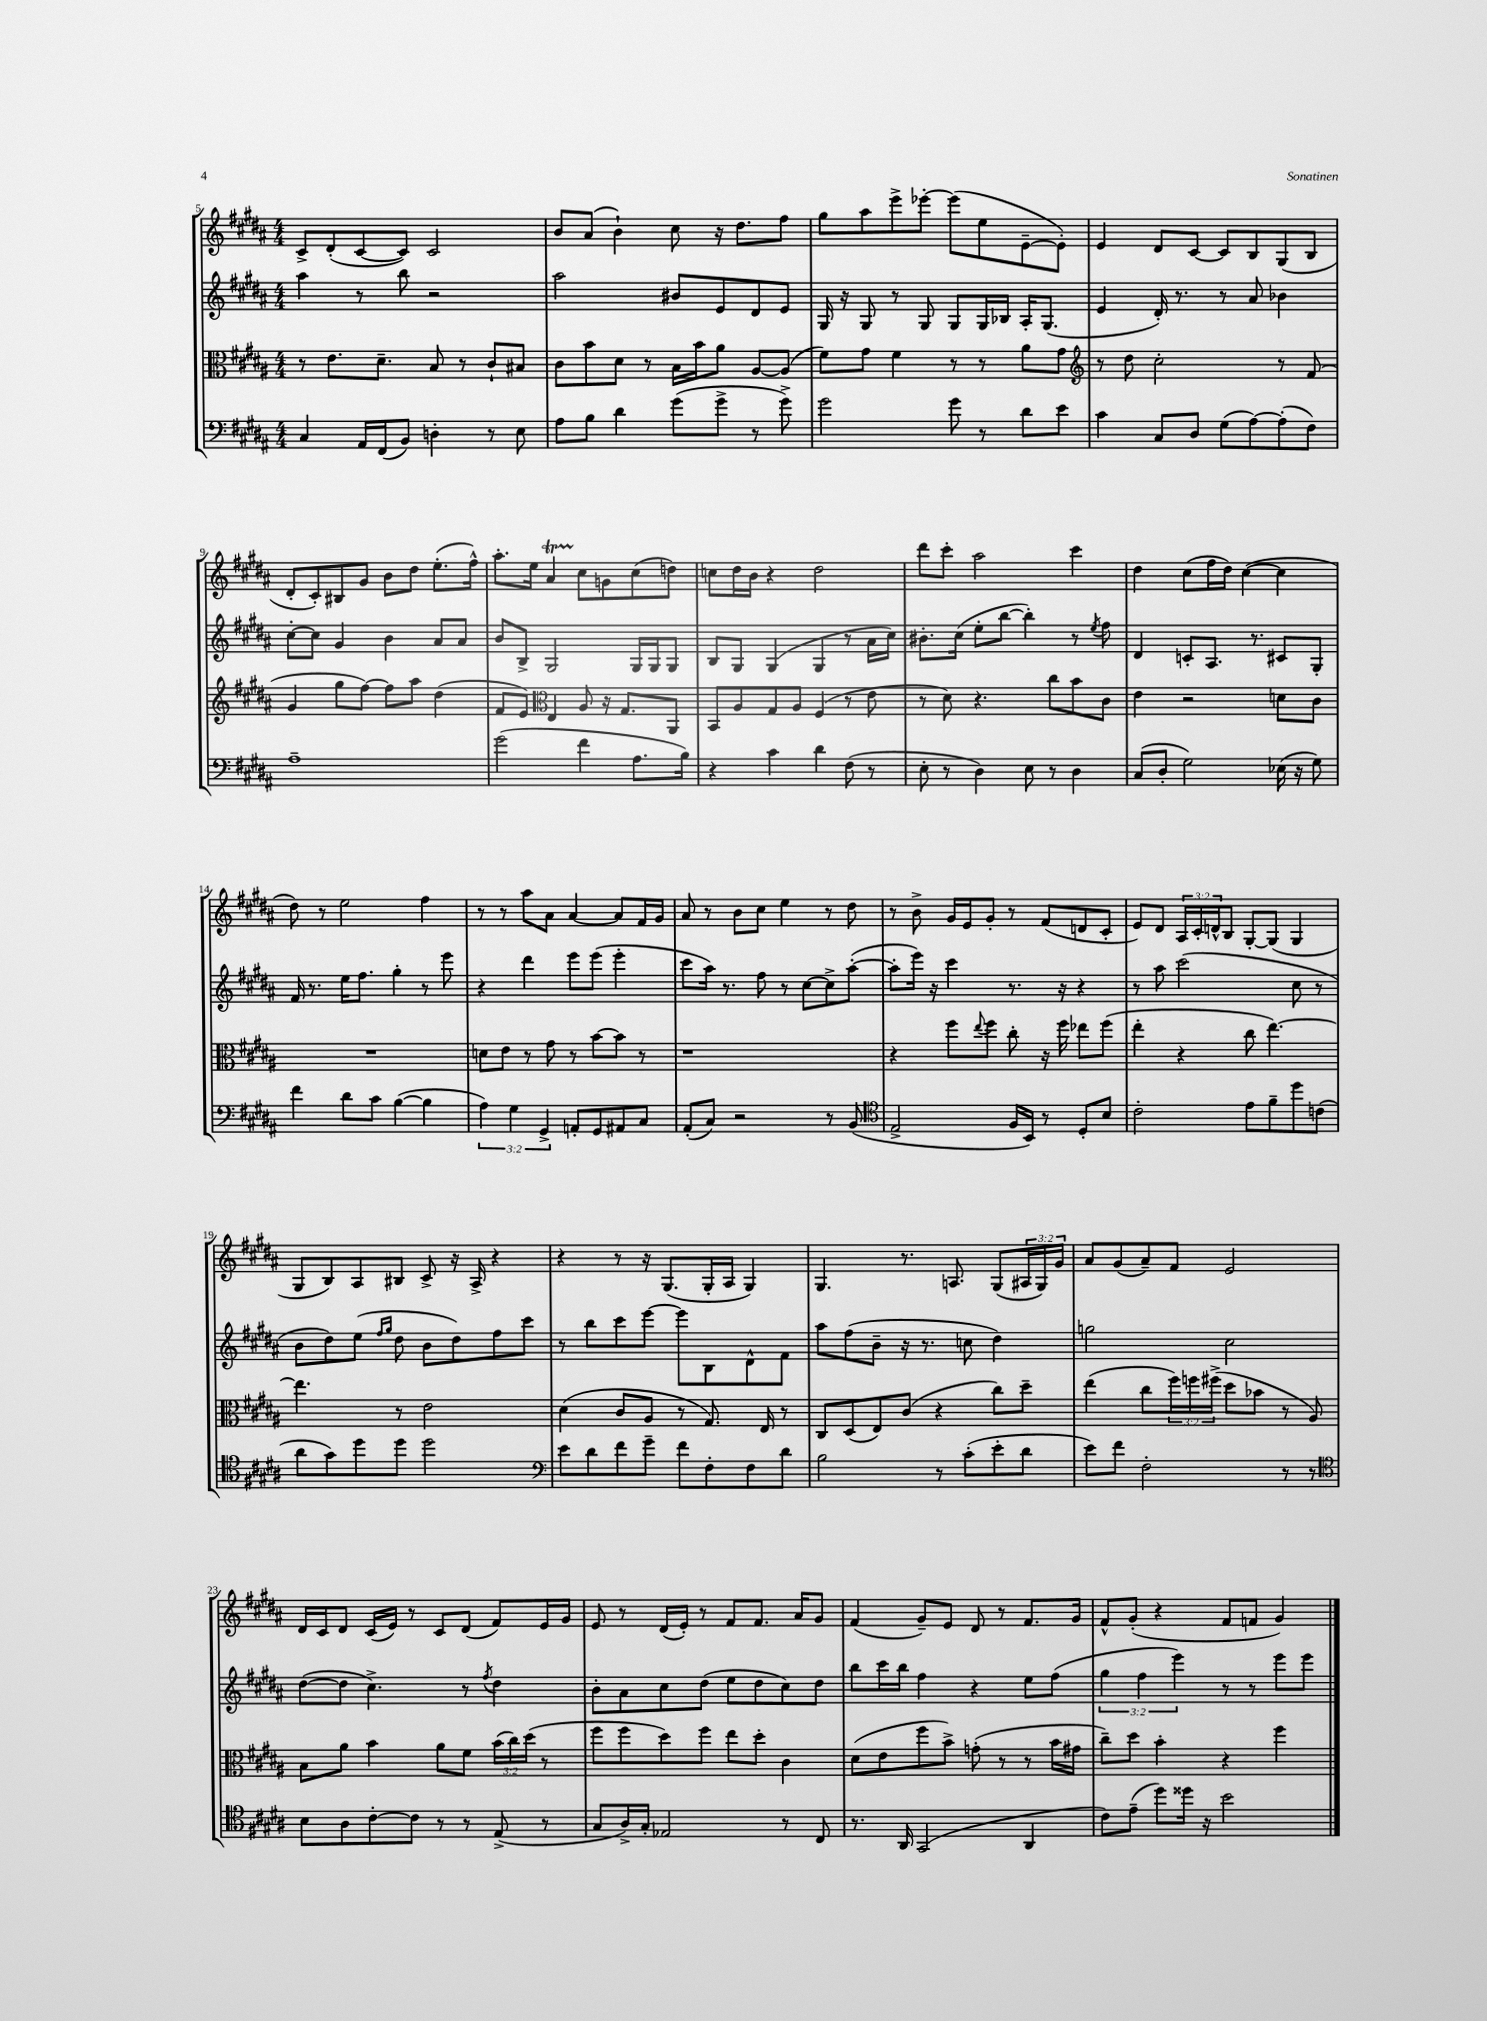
<<
\new StaffGroup <<
\new Staff = "s0" {
    \clef treble \key b \major \numericTimeSignature \time 4/4 \override Staff.TupletNumber.text = #tuplet-number::calc-fraction-text
    cis'8-> dis'8-.( cis'8~ cis'8) cis'2 |
    b'8 ais'8( b'4-!) cis''8 r16 dis''8. fis''8 |
    gis''8 ais''8 e'''8-> ees'''8~-. ees'''8( e''8 e'8~-- e'8-.) |
    e'4 dis'8 cis'8~ cis'8 b8 gis8( b8 |
    dis'8-. cis'8-.) bis8 gis'8 b'8 dis''8 e''8.-.( fis''16-^) |
    ais''8.-. e''16 ais'4\startTrillSpan cis''8\stopTrillSpan g'8 cis''8( d''8) |
    c''8 dis''16 b'16 r4 dis''2 |
    dis'''8 cis'''8-. ais''2 cis'''4 |
    dis''4 cis''8( fis''16 dis''16) cis''4~( cis''4 |
    dis''8) r8 e''2 fis''4 |
    r8 r8 ais''8 ais'8 ais'4~ ais'8 fis'16 gis'16 |
    ais'8 r8 b'8 cis''8 e''4 r8 dis''8 |
    r8 b'8-> gis'16 e'16 gis'8-. r8 fis'8( d'8 cis'8-. |
    e'8) dis'8 \tuplet 3/2 { ais16 cis'16-. d'16-^ } b8 gis8~-. gis8( gis4 |
    gis8 b8) ais8 bis8 cis'8-> r16 ais16-> r4 |
    r4 r8 r16 gis8.( gis16-. ais16 gis4) |
    gis4. r8. a8. gis8( \tuplet 3/2 { ais16 gis16) gis'16 } |
    ais'8 gis'8( ais'8--) fis'8 e'2 |
    dis'16 cis'16 dis'8 cis'16( e'16) r8 cis'8 dis'8( fis'8) e'16 gis'16 |
    e'8 r8 dis'16( e'16-.) r8 fis'8 fis'8. ais'16 gis'8 |
    fis'4( gis'8--) e'8 dis'8 r8 fis'8. gis'16 |
    fis'8-^ gis'8-.( r4 fis'8 f'8 gis'4) \bar "|." |
}
\new Staff = "s1" {
    \clef treble \key b \major \numericTimeSignature \time 4/4 \override Staff.TupletNumber.text = #tuplet-number::calc-fraction-text
    ais''4 r8 b''8 r2 |
    ais''2 bis'8 e'8 dis'8 e'8 |
    gis16 r16 gis8 r8 gis8 gis8 gis16 bes16 ais16-. gis8.( |
    e'4 dis'16-.) r8. r8 ais'8 bes'4 |
    cis''8~-. cis''8 gis'4 b'4 ais'8 ais'8 |
    b'8 b8-> gis2 gis16 gis16 gis8 |
    b8 gis8 gis4( gis4 r8 ais'16 cis''16) |
    bis'8.-. cis''16( e''8-. b''8~ b''4-.) r8 \acciaccatura { e''8 } fis''8 |
    dis'4 c'8-. ais8. r8. cis'8 gis8-. |
    fis'16 r8. e''16 fis''8. gis''4-. r8 e'''8 |
    r4 dis'''4 e'''8 e'''8( e'''4-. |
    cis'''8 ais''16) r8. fis''8 r8 cis''8~ cis''8-> ais''8~-.( |
    ais''8-. e'''16) r16 cis'''4 r8. r16 r4 |
    r8 ais''8 cis'''2( cis''8 r8 |
    b'8 dis''8) e''8( \grace { fis''16 gis''16 } dis''8 b'8 dis''8) fis''8 cis'''8 |
    r8 b''8 cis'''8 e'''8~ e'''8 b8 dis'8-^ fis'8 |
    ais''8 fis''8( b'8-- r16 r8. c''8 dis''4) |
    g''2 cis''2 |
    dis''8~( dis''8 cis''4.->) r8 \acciaccatura { fis''8 } dis''4 |
    b'8-. ais'8 cis''8 dis''8( e''8 dis''8 cis''8) dis''8 |
    b''8 cis'''16 b''16 fis''4 r4 e''8 fis''8( |
    \tuplet 3/2 { gis''4 fis''4 e'''4) } r8 r8 e'''8 e'''8 \bar "|." |
}
\new Staff = "s2" {
    \clef alto \key b \major \numericTimeSignature \time 4/4 \override Staff.TupletNumber.text = #tuplet-number::calc-fraction-text
    r8 e'8. dis'8.-- b8 r8 cis'8-! bis8 |
    cis'8 b'8 dis'8 r8 b16 b'16 ais'8 ais8~ ais8( |
    fis'8) gis'8 fis'4 r8 r8 ais'8 gis'8 |
    \clef treble r8 dis''8 cis''2-. r8 fis'8( |
    gis'4 gis''8 fis''8~) fis''8 ais''8 dis''4( |
    fis'8 e'8) \clef alto e4 ais8 r16 gis8. ais,8 |
    b,8 ais8 gis8 ais8 fis4( r8 e'8 |
    r8 dis'8) r4. cis''8 b'8 cis'8 |
    e'4 r2 d'8 cis'8 |
    R1 |
    d'8 e'8 r8 gis'8 r8 b'8~ b'8 r8 |
    r1 |
    r4 fis''8 \appoggiatura { e''8 } fis''8 cis''8-. r16 fis''16 ees''8 fis''8( |
    e''4-. r4 cis''8 e''4.~) |
    e''4. r8 e'2 |
    dis'4( cis'8 ais8 r8 gis8.) e16 r8 |
    cis8 dis8( e8) cis'8( r4 cis''8) dis''8-- |
    e''4( cis''8 \tuplet 3/2 { fis''16) f''16 fis''16->( } dis''8 bes'8 r8 ais8) |
    b8 ais'8 b'4 ais'8 fis'8 \tuplet 3/2 { b'16( cis''16) dis''16( } r8 |
    fis''8 fis''8 dis''8) fis''8 e''8 dis''8-. cis'4 |
    dis'8( e'8 fis''8 b'8->) g'8-.( r8 r8 b'16 gis'16 |
    cis''8--) dis''8 b'4-. r4 fis''4 \bar "|." |
}
\new Staff = "s3" {
    \clef bass \key b \major \numericTimeSignature \time 4/4 \override Staff.TupletNumber.text = #tuplet-number::calc-fraction-text
    cis4 ais,16 fis,16( b,8) d4-. r8 e8 |
    ais8 b8 dis'4 gis'8( gis'8-> r8 gis'8->) |
    gis'2 gis'8 r8 dis'8 e'8 |
    cis'4 cis8 dis8 gis8( ais8~) ais8-.( fis8) |
    ais1-- |
    gis'2( fis'4 ais8. b16) |
    r4 cis'4 dis'4 fis8( r8 |
    e8-. r8 dis4) e8 r8 dis4 |
    cis8( dis8-. gis2) ees16( r16 gis8) |
    fis'4 dis'8 cis'8 b4~( b4 |
    \tuplet 3/2 { ais4) gis4 gis,4-> } a,8-. gis,8 ais,8 cis8 |
    ais,8-.( cis8) r2 r8 b,8( |
    \clef tenor e2-> fis16 b,16) r8 dis8-. b8 |
    cis'2-. e'8 fis'8-- dis''8 c'8( |
    ais'8 gis'8) dis''8 dis''8 dis''2 |
    \clef bass e'8 dis'8 fis'8 gis'8-- fis'8 fis8-. fis8 dis'8 |
    b2 r8 cis'8-.( e'8-. dis'8 |
    e'8) fis'8 fis2-. r8 r8 |
    \clef tenor b8 ais8 cis'8~-. cis'8 r8 r8 e8->( r8 |
    gis8 ais16->) gis16-. ees2 r8 cis8 |
    r8. ais,16 gis,2( ais,4 |
    cis'8) e'8--( dis''8) disis''16 r16 b'2 \bar "|." |
}
>>
>>
\layout { \context { \Score currentBarNumber = #5 } }
